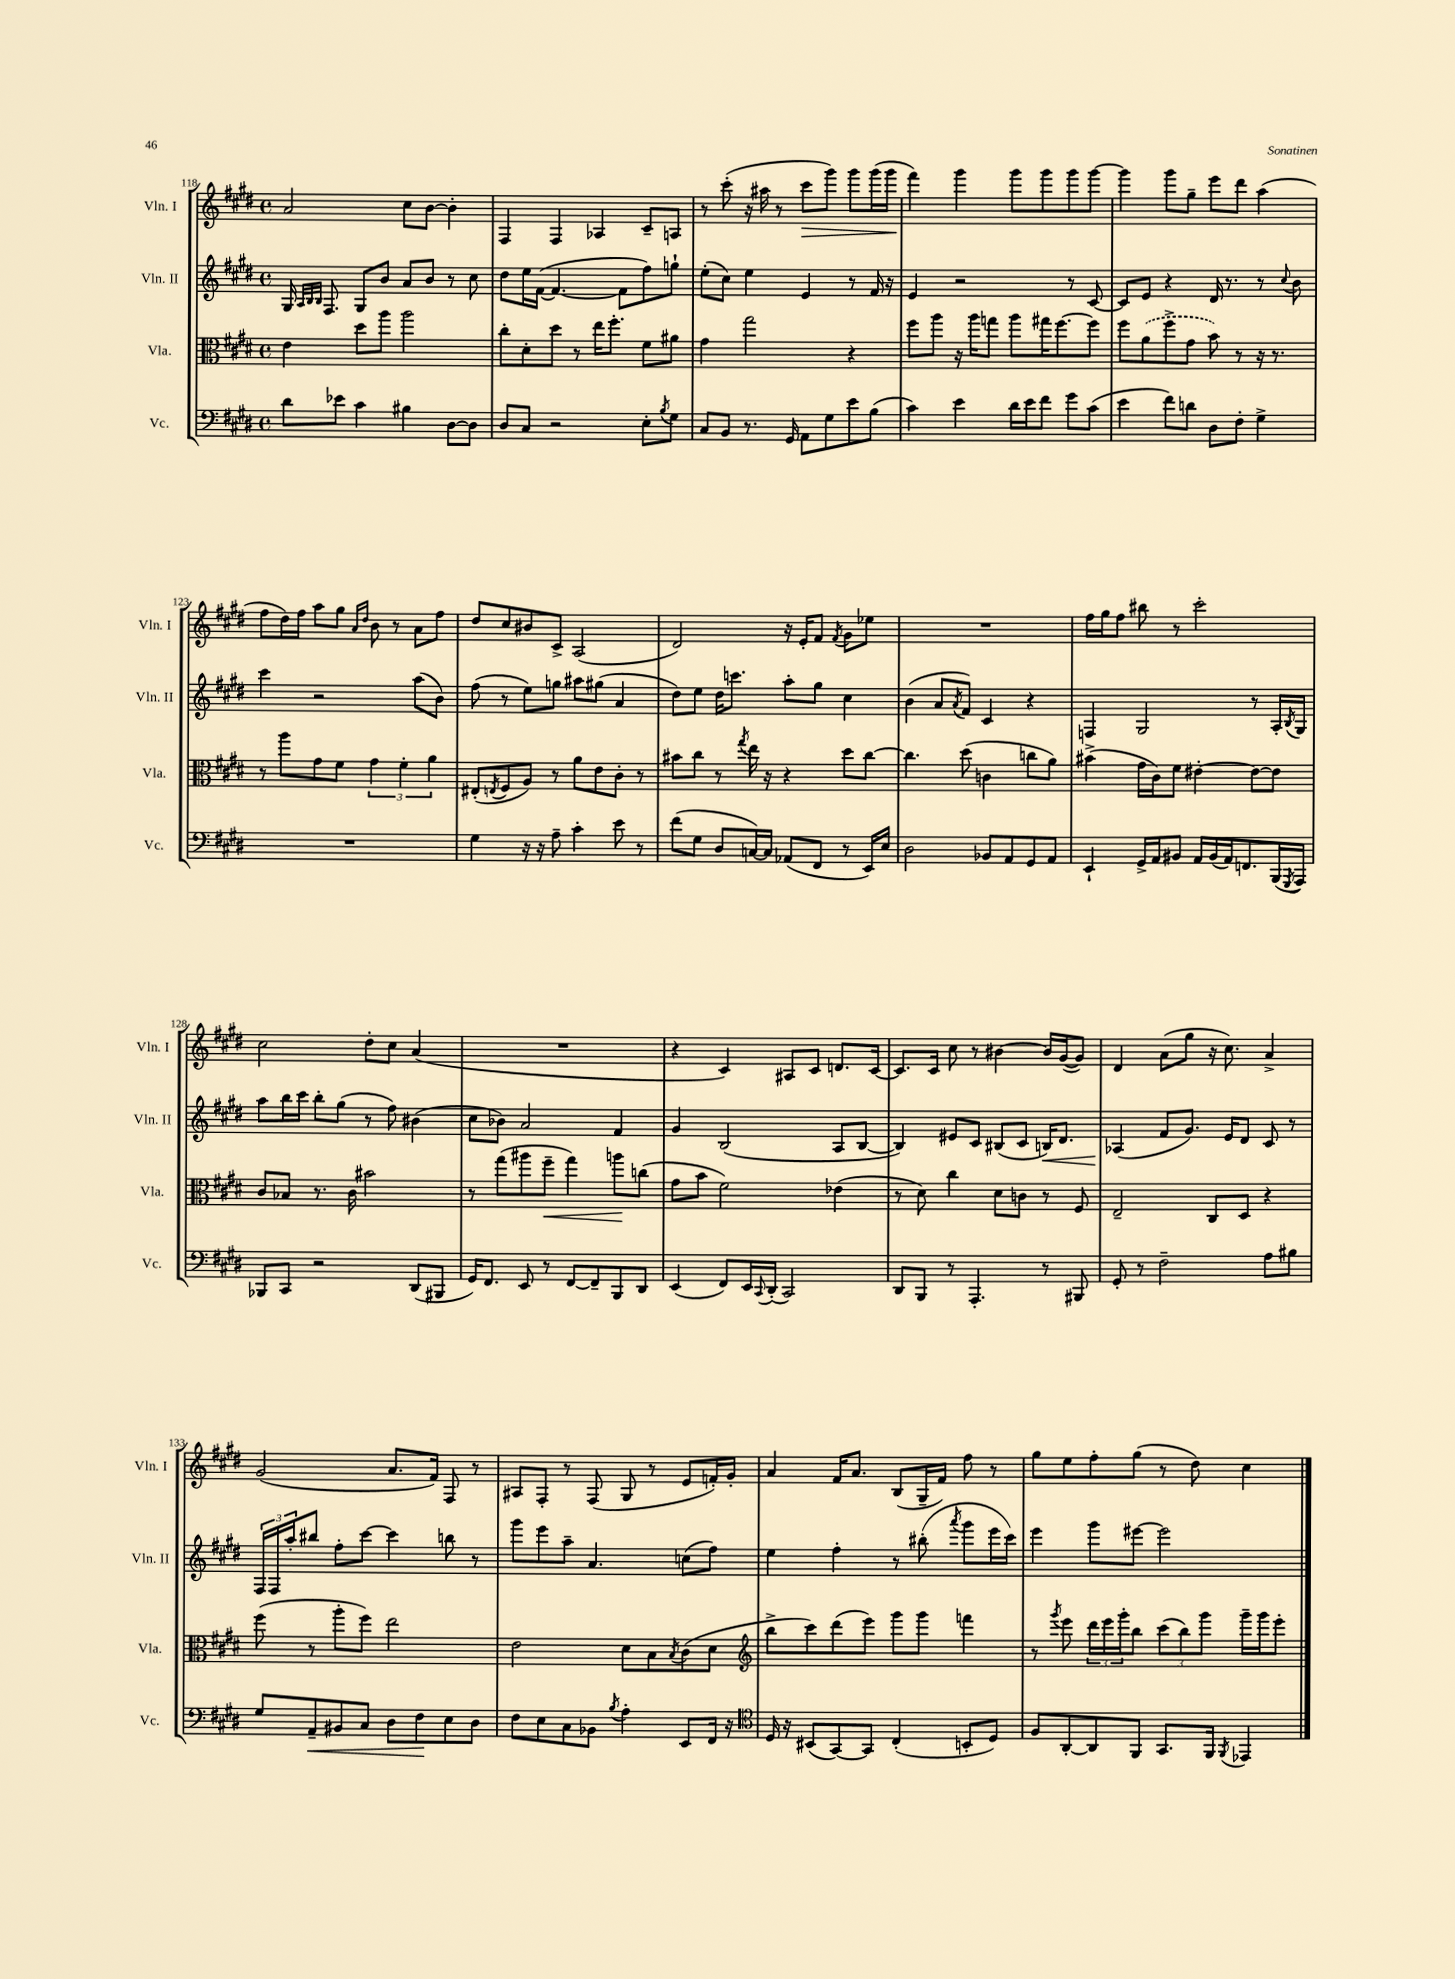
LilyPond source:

<<
\new StaffGroup <<
\new Staff = "s0" \with { instrumentName = "Vln. I" shortInstrumentName = "Vln. I" } {
    \clef treble \key e \major \defaultTimeSignature \time 4/4
    a'2 cis''8 b'8~ b'4-. |
    fis4 fis4 aes4 cis'8-- a8 |
    r8 cis'''8-.( r16 ais''16 r8 cis'''8\> gis'''8) gis'''8 gis'''16( gis'''16 |
    fis'''4\!) gis'''4 gis'''8 gis'''8 gis'''8 gis'''8~ |
    gis'''4 gis'''8 gis''8-- e'''8 dis'''8 a''4( |
    fis''8 dis''16) fis''16 a''8 gis''8 \grace { a'16 dis''16 } b'8 r8 a'8 fis''8 |
    dis''8 cis''8 bis'8 cis'8-> a2( |
    dis'2) r16 e'16-. fis'8 \acciaccatura { fis'8 } gis'8 ees''8 |
    R1 |
    fis''16 gis''16 fis''8 bis''8 r8 cis'''2-. |
    cis''2 dis''8-. cis''8 a'4( |
    R1 |
    r4 cis'4) ais8 cis'8 d'8. cis'16~ |
    cis'8. cis'16 cis''8 r8 bis'4~ bis'16 gis'16~( gis'8) |
    dis'4 a'8( gis''8 r16 cis''8.) a'4-> |
    gis'2( a'8. fis'16) fis8 r8 |
    ais8 fis8-. r8 fis8( gis8 r8 e'8 f'16-.) gis'16-. |
    a'4 fis'16 a'8. b8( gis16-- fis'16) fis''8 r8 |
    gis''8 e''8 fis''8-. gis''8( r8 dis''8) cis''4 \bar "|." |
}
\new Staff = "s1" \with { instrumentName = "Vln. II" shortInstrumentName = "Vln. II" } {
    \clef treble \key e \major \defaultTimeSignature \time 4/4
    gis16 \grace { a32 b32 b32 } fis8. gis8 b'8 a'8 b'8 r8 cis''8 |
    dis''8 e''16 fis'16~( fis'4.~ fis'8 fis''8) g''8-! |
    e''8-.( cis''8) e''4 e'4 r8 fis'16 r16 |
    e'4 r2 r8 cis'8~ |
    cis'8 e'8 r4 dis'16 r8. r8 \appoggiatura { cis''8 } b'8 |
    cis'''4 r2 a''8( b'8) |
    fis''8( r8 e''8) g''8 ais''8 gis''8( a'4 |
    dis''8) e''8 dis''16 c'''8. a''8-. gis''8 cis''4 |
    b'4( a'8 \acciaccatura { a'8 } fis'8) cis'4 r4 |
    f4 gis2 r8 a16-. \acciaccatura { b8 } gis16 |
    a''8 b''16 cis'''16 b''8-. gis''8( r8 fis''8) bis'4( |
    cis''8 bes'8) a'2 fis'4 |
    gis'4 b2( a8 b8~ |
    b4) eis'8 cis'8 bis8( cis'8 b16\<) dis'8. |
    aes4\!( fis'8 gis'8.) e'16 dis'8 cis'8 r8 |
    \tuplet 3/2 { fis16 fis16 a''16-. } bis''8 fis''8-. cis'''8~ cis'''4 b''8 r8 |
    gis'''8 e'''8 a''8-- a'4. c''8( fis''8) |
    e''4 fis''4-. r8 bis''8-.( \acciaccatura { a'''8 } gis'''8 e'''16 cis'''16) |
    e'''4 gis'''8 eis'''8~ eis'''2 \bar "|." |
}
\new Staff = "s2" \with { instrumentName = "Vla." shortInstrumentName = "Vla." } {
    \clef alto \key e \major \defaultTimeSignature \time 4/4
    e'4 dis''8 a''8 a''2 |
    cis''8-. dis'8-. dis''8 r8 e''16 fis''8.-. fis'8 ais'8 |
    gis'4 gis''2 r4 |
    fis''8 a''8 r16 a''16 g''8 a''8 gis''16 fis''8.~ fis''8 |
    fis''8 \once \slurDashed a'8( fis''8-> gis'8 b'8) r8 r16 r8. |
    r8 a''8 gis'8 fis'8 \tuplet 3/2 { gis'4 fis'4-. a'4 } |
    eis8-.( \acciaccatura { e8 } fis8 a8) r8 a'8 e'8 cis'8-. r8 |
    bis'8 cis''8 r8 \acciaccatura { gis''8 } e''16 r16 r4 dis''8 cis''8~ |
    cis''4. dis''8( c'4 c''8 a'8) |
    bis'4->( gis'16 cis'16) fis'8 eis'4~-. eis'8~ eis'8 |
    cis'8 bes8 r8. cis'16 bis'2 |
    r8 gis''8( ais''8 fis''8--\< gis''4) a''8\! c''8( |
    gis'8 b'8 fis'2) ees'4( |
    r8 dis'8) cis''4 dis'8 c'8 r8 fis8 |
    e2-- cis8 dis8 r4 |
    fis''8( r8 a''8-. fis''8) e''2 |
    e'2 dis'8 b8 \acciaccatura { b8 } cis'8( dis'8 |
    \clef treble b''8-> cis'''8) dis'''8( e'''8) gis'''8 gis'''8 f'''4 |
    r8 \acciaccatura { gis'''8 } e'''8 \tuplet 3/2 { dis'''16 e'''16 gis'''16-. } b''8 \tuplet 3/2 { cis'''8( b''8) gis'''8 } gis'''16-- gis'''16 e'''8-. \bar "|." |
}
\new Staff = "s3" \with { instrumentName = "Vc." shortInstrumentName = "Vc." } {
    \clef bass \key e \major \defaultTimeSignature \time 4/4
    dis'8 ees'8 cis'4 bis4 dis8~ dis8 |
    dis8 cis8 r2 e8-. \acciaccatura { b8 } gis8 |
    cis8 b,8 r8. gis,16 a,8 gis8 e'8 b8( |
    cis'4) e'4 dis'16 e'16 fis'8 gis'8 cis'8( |
    e'4 fis'8) d'8 dis8 fis8-. gis4-> |
    R1 |
    gis4 r16 r16 a8-- cis'4-. e'8 r8 |
    fis'8( gis8 dis8 c16~) c16 aes,8( fis,8 r8 e,16) e16 |
    dis2 bes,8 a,8 gis,8 a,8 |
    e,4-! gis,16-> a,16 bis,8 a,16 bis,16( a,16) f,8. b,,16( \acciaccatura { gis,,8 } a,,16) |
    bes,,8 cis,8 r2 dis,8( bis,,8 |
    gis,16) fis,8. e,8 r8 fis,8~ fis,8-- b,,8 dis,8 |
    e,4( fis,8) e,16 \appoggiatura { cis,8 } dis,16-.( cis,2) |
    dis,8 b,,8 r8 a,,4.-. r8 bis,,8 |
    gis,8-. r8 fis2-- a8 bis8 |
    gis8 a,8--\< bis,8 cis8 dis8 fis8\! e8 dis8 |
    fis8 e8 cis8 bes,8 \acciaccatura { b8 } a4-. e,8 fis,16 r16 |
    \clef tenor dis16 r16 bis,8( gis,8~) gis,8 cis4-.( b,8-. dis8) |
    fis8 a,8~-. a,8 fis,8 gis,8. fis,16 \acciaccatura { fis,8 } ees,4 \bar "|." |
}
>>
>>
\layout { \context { \Score currentBarNumber = #118 } }
